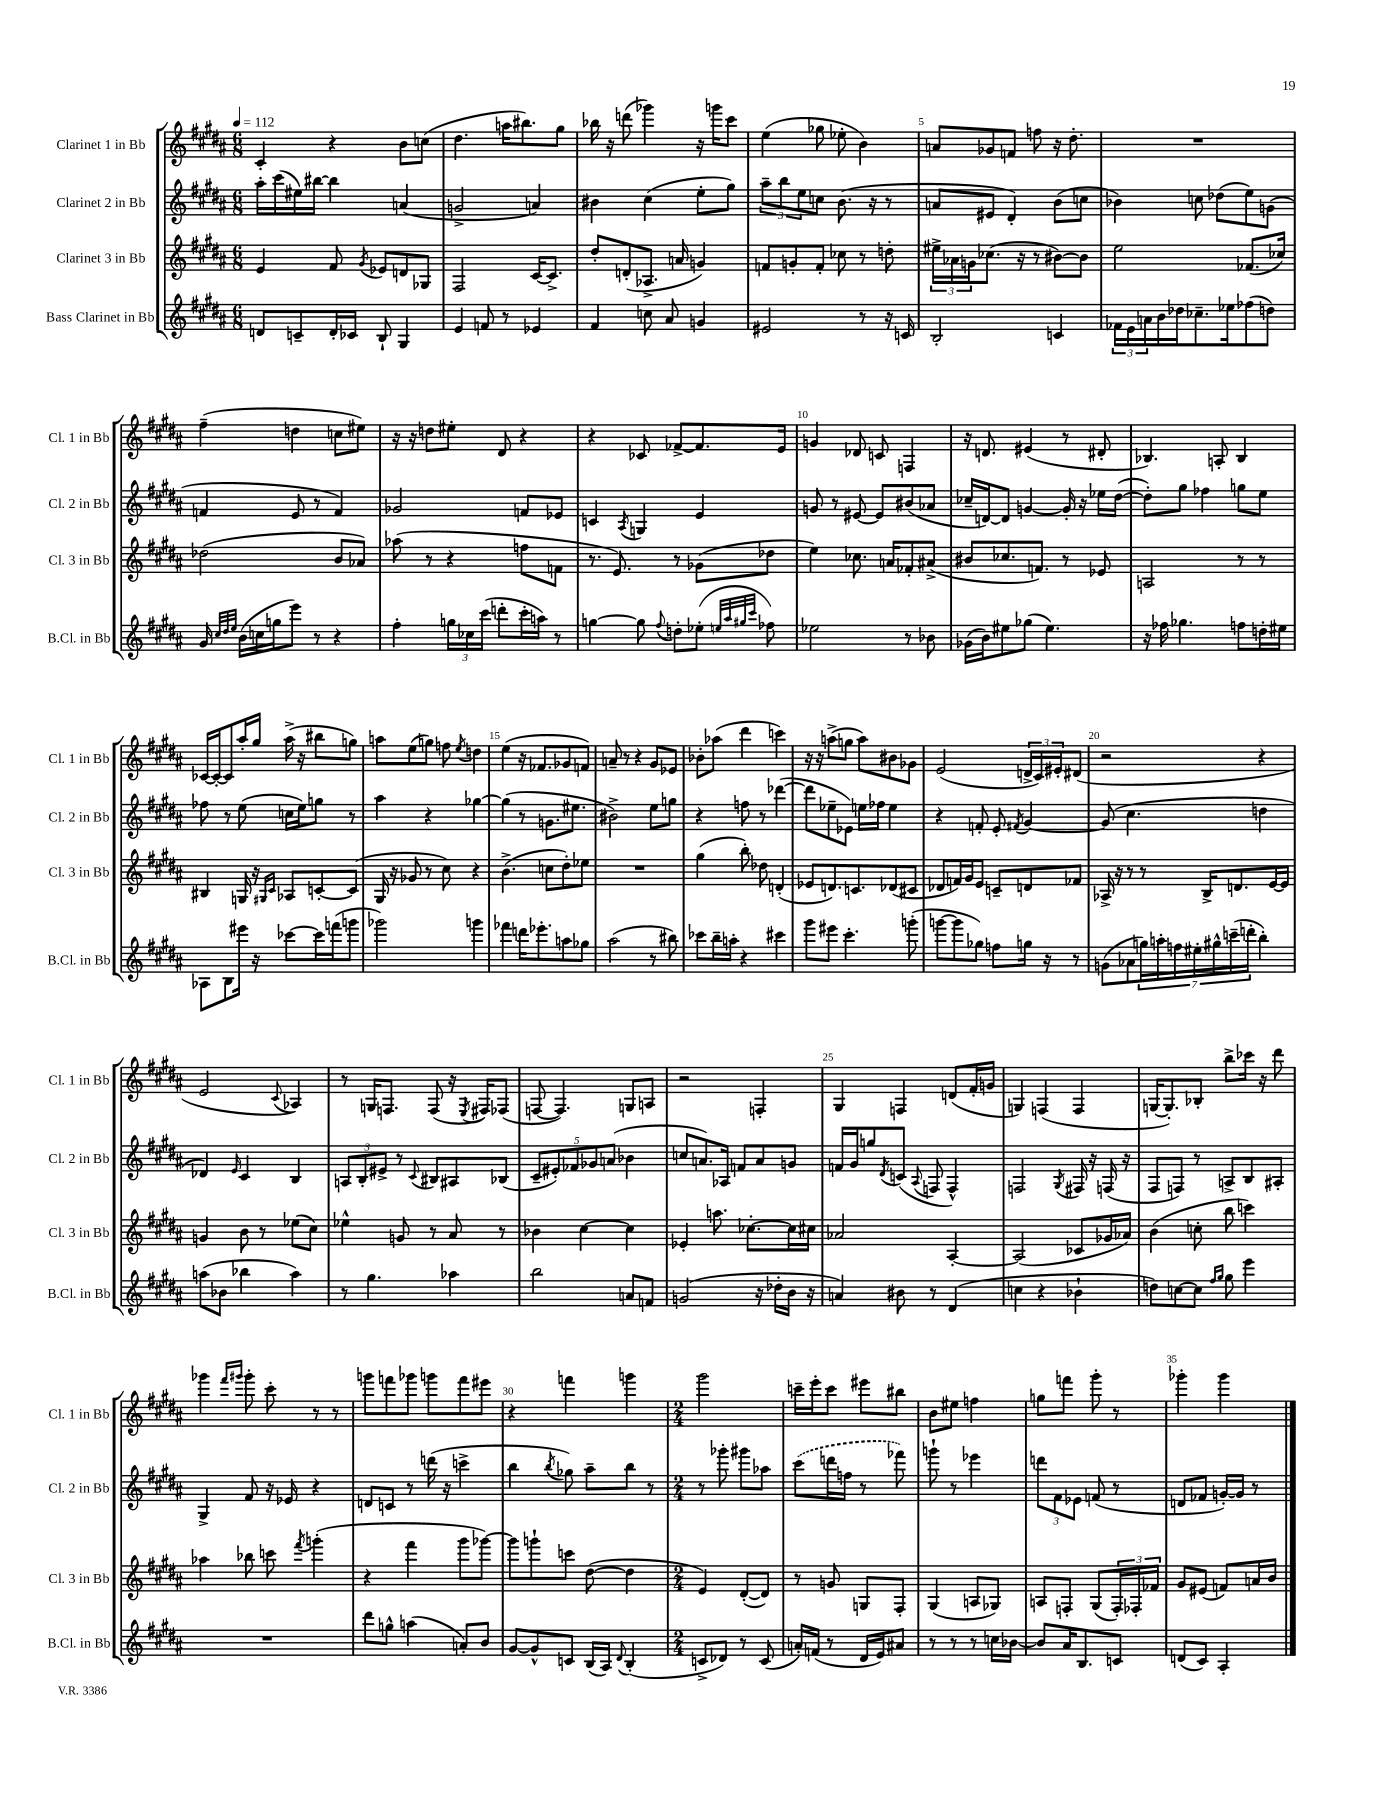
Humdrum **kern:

**kern	**kern	**kern	**kern
*part4	*part3	*part2	*part1
*staff4	*staff3	*staff2	*staff1
*I"Bass Clarinet in Bb	*I"Clarinet 3 in Bb	*I"Clarinet 2 in Bb	*I"Clarinet 1 in Bb
*I'B.Cl. in Bb	*I'Cl. 3 in Bb	*I'Cl. 2 in Bb	*I'Cl. 1 in Bb
*clefG2	*clefG2	*clefG2	*clefG2
*k[f#c#g#d#a#]	*k[f#c#g#d#a#]	*k[f#c#g#d#a#]	*k[f#c#g#d#a#]
*M6/8	*M6/8	*M6/8	*M6/8
*MM112	*MM112	*MM112	*MM112
=1	=1	=1	=1
8dn/L	4e/	16aa#'\LL	4c#'/
.	.	(16ccc#\	.
8cn~/	.	16ee#X\)	.
.	.	[16bb#X\JJ	.
16d'/L	8f#/	4bb#\]	4r
16c-X/JJ	.	.	.
.	8qg#/	.	.
8B`/	8e-X/L	.	.
4G#/	8dn/	(4an/	8b\L
.	8G-X/J	.	(8ccn\J
=2	=2	=2	=2
4e/	2F#/	2gn^/	4.dd#\
8fn/	.	.	.
8r	.	.	16aan\KL
.	.	.	8.bb#X\)
4e-X/	[16c#/KL	4an/)	.
.	8.c#^/J]	.	.
.	.	.	8gg#\J
=3	=3	=3	=3
4f#/	8dd#'/L	4b#X\	16bb-X\
.	.	.	16r
.	(8dn'/	.	(8dddn\
8ccn\	8.A-X^/J	(4cc#\	4ggg-X\)
8a#/	.	.	.
.	16an/	.	.
4gn/	4gn/)	8ee'\L	16r
.	.	.	16gggn\KL
.	.	8gg#\J)	8ccc#\J
=4	=4	=4	=4
2e#X/	8fn/L	12aa#~\L	(4ee\
.	.	12bb\	.
.	8gn'/	.	.
.	.	12ee\	.
.	8f'/J	8ccn\J	8gg-X\
.	8cc-X\	(8.b\	8ee-X'\
8r	8r	.	4b\)
.	.	16r	.
16r	8ddn'\	8r	.
16cn/	.	.	.
=5	=5	=5	=5
2B'/	24ee#X^\LL	8an/L	8an/L
.	24a-X\	.	.
.	24gn\J	.	.
.	(8.cc-X\J	8e#X/J	8g-X/
.	.	4d#'/)	8fn/J
.	16r	.	.
.	8r	.	8ffn\
4cn/	[8b#X\L)	(8b\L	16r
.	.	.	8.dd#'\
.	8b#\J]	8ccn\J	.
=6	=6	=6	=6
24f-X\LL	2ee\	4b-X\)	2.r
24e\	.	.	.
24an\	.	.	.
16b\	.	.	.
16dd-X\J	.	.	.
8.cc-X~\	.	8ccn\	.
.	.	(8dd-X\L	.
16ee-X\k	.	.	.
(8ff-X\	(8.f-X/L	8ee\)	.
8ddn\J)	.	(8gn\J	.
.	16cc-X/Jk)	.	.
!!LO:LB:g=z
=7	=7	=7	=7
16g#/	(2dd-X\	4fn/	(4ff#~\
32qqcc#/LLL	.	.	.
32qqdd#/	.	.	.
32qqee/JJJ	.	.	.
(16b\LL	.	.	.
16ccn\	.	.	.
16ggn\J	.	.	.
8eee\J)	.	8e/	4ddn\
8r	.	8r	.
4r	8b/L	4f/)	8ccn\L
.	8a-X/J)	.	8ee#X\J)
=8	=8	=8	=8
4ff#'\	(8aa-X\	2g-X/	16r
.	.	.	16r
.	8r	.	8ddn\L
24ggn\LL	4r	.	8ee#X'\J
24cc-X\	.	.	.
(24ccc#\JJ	.	.	.
8dddn'\L	.	.	8d#/
16ccc#'\L	8ffn\L	8fn/L	4r
16aan\JJ)	.	.	.
8r	8fn\J	8e-X/J	.
=9	=9	=9	=9
[4ggn\	8.r	4cn/	4r
.	8.e/)	.	.
.	.	8qA#/	.
8gg\]	.	4Gn/	8c-X/
8qqff#/	.	.	.
8ddn'\L	8r	.	[8f-X^/L
(8ee-X'\J	(8g-X\L	4e/	8.f-/]
32qqeen/LLL	.	.	.
32qqaa#/	.	.	.
32qqgg#X/	.	.	.
32qqccc#/JJJ	.	.	.
8ff-X\)	8dd-X\J	.	.
.	.	.	16e/Jk
=10	=10	=10	=10
2ee-X\	4ee\)	8gn/	4gn/
.	.	8r	.
.	8.cc-X\	[8e#X/	8d-X/
.	.	8e#/L]	8cn/
.	16an/KL	.	.
8r	8f-X'/	(8b#X/	4Fn/
8b-X\	(8a#X^/J	8a-X/J	.
=11	=11	=11	=11
(16g-X\LL	8b#X/L	16cc-X~/LL	16r
16b\J)	.	[16dn/J)	8.dn/
8ee#X\	8.cc-X/	8d/J]	.
(8gg-X\J	.	[4gn/	(4e#X/
.	8.fn/J)	.	.
4.ee#\)	.	.	.
.	8r	16g'/]	8r
.	.	16r	.
.	8e-X/	16ee-X\LL	8d#X'/
.	.	([16dd#\JJ	.
=12	=12	=12	=12
16r	2An/	8dd#'\L])	4.B-X/)
16ff-X\	.	.	.
4.gg-X\	.	8gg#\J	.
.	.	4ff-X\	.
.	.	.	8An'/
8ffn\L	8r	8ggn\L	4B-/
16ddn'\L	8r	8ee\J	.
16ee#X\JJ	.	.	.
!!LO:LB:g=z
=13	=13	=13	=13
8A-X\L	4B#X/	8ff-X\	[16c-X/LL
.	.	.	16c-'/J_
8B\	.	8r	8c-/]
16eee#X\Jk	16Gn/	(8ee\	16aa#'/L
16r	16r	.	16gg#/JJ
.	16qqG#X/LL	.	.
.	16qqc#/JJ	.	.
[8ccc-X\L	8A-X/L	16ccn\LL	(16aa#^\
.	.	16ee\J)	16r
16ccc-\L]	[8cn'/	8ggn\J	8bb#X\L
(16fffn\J	.	.	.
8gggn\J	(8c/J]	8r	8ggn\J)
=14	=14	=14	=14
2ggg-X\)	16G#/	4aa#\	8aan\L
.	16r	.	.
.	8g-X/	.	(8ee\
.	8r	4r	8ggn\J)
.	8cc#\)	.	8ffn\
.	.	.	8qee/
4gggn\	4r	[4gg-X\	4ddn\
=15	=15	=15	=15
4fff-X\	(4.b^\	(4gg-\]	(4ee\
16dddn\KL	.	8r	16r
8.eee-X'\	.	.	8.f-X/L
.	8ccn\L	8.gn\L	.
8aan\	8dd#'\)	.	8g-X/
.	.	8.ee#X\J	.
8gg-X\J	8ee-X\J	.	8fn/J)
=16	=16	=16	=16
(2aa#\	2.r	2b#X^\)	8an~/
.	.	.	8r
.	.	.	4r
8r	.	8ee\L	8g#/L
8bb#X\)	.	8ggn\J	8e-X/J
=17	=17	=17	=17
8ccc-X\L	(4gg#\	4r	8b-X'\L
16bb~\L	.	.	(8aa-X\J
16aan'\JJ	.	.	.
4r	8bb'\)	8ffn\	4ddd#\
.	8dd-X\	8r	.
4ccc#X\	(4dn'/	([4ddd-X\	4cccn\)
=18	=18	=18	=18
8ggg#\L	8e-X/L	8ddd-\L]	16r
.	.	.	16r
8eee#X\J	8.dn/)	8ee-X~\	(8aan^\L
4.ccc#'\	.	8e-X\J)	8ggn\J
.	8.cn/	.	.
.	.	16een\LL	8aa\L)
.	.	16ff-X\JJ	.
.	(8d-X/	4ee\	8b#X\
(8gggn'\	8c#X/J	.	8g-X\J
=19	=19	=19	=19
[8gggn\L	8d-X/L	4r	(2e/
8ggg\]	16fn/L)	.	.
.	16g#/J	.	.
8gg-X\J)	8e/J	8fn'/	.
8ffn\L	8cn~/L	8e'/	.
.	.	8qf#X/	.
16ggn\Jk	8dn/	[4g#/	24dn^/LL
.	.	.	24c#/)
16r	.	.	.
.	.	.	24e#X'/J
8r	8f-X/J	.	(8d#X/J
=20	=20	=20	=20
(8gn\L	16A-X^/	(8g#/]	2r
.	16r	.	.
8a-X\	8r	4.cc#\	.
28ggn\L)	8r	.	.
28aan'\	.	.	.
28ffn\	.	.	.
28ee#X'\	.	.	.
.	16B^/KL	.	.
28gg#X^^\	.	.	.
(28cccn~\	.	.	.
.	8.dn/	.	.
28dddn'\JJ	.	.	.
4bb'\)	.	4ddn\	4r
.	[16e/L	.	.
.	16e/JJ]	.	.
!!LO:LB:g=z
=21	=21	=21	=21
(8aan\L	4gn/	4d-X/)	2e/
8b-X\J	.	.	.
.	.	16qqe/	.
4bb-X\	8b\	4c#/	.
.	8r	.	.
.	.	.	8qqc#/
4aa\)	(8ee-X\L	4B/	4A-X/)
.	8cc#\J)	.	.
=22	=22	=22	=22
8r	4ee-X^^\	12An/L	8r
.	.	12B'/	.
4.gg#\	.	.	16Gn/KL
.	.	12e#X^/J	.
.	.	.	8.Fn/J
.	8gn/	8r	.
.	.	8qqc#/	.
.	8r	8B#X/L	(8F/
4aa-X\	8a#/	8A#X/	16r
.	.	.	8qE/
.	.	.	16F#X/KL)
.	8r	(8B-X/J	(8F-X/J
=23	=23	=23	=23
2bb\	4b-X\	10c#~/L	[8Fn/
.	.	10e#X'/)	.
.	.	.	4.F/])
.	.	10f-X/	.
.	[4cc#\	.	.
.	.	10g-X/	.
.	.	(10an/J	.
8an/L	4cc#\]	4b-X\	8Gn/L
8fn/J	.	.	8An/J
=24	=24	=24	=24
(2gn/	4e-X'/	8ccn/L	2r
.	.	8.an/)	.
.	8.aan\	.	.
.	.	16A-X/Jk	.
.	.	8fn/L	.
.	[8.cc-X'\L	.	.
16r	.	8a/	4Fn'/
16dd-X'\LL	.	.	.
16b\JJ	16cc-\L]	8gn/J	.
16r	16cc#X\JJ	.	.
=25	=25	=25	=25
4an/)	2a-X/	16fn/LL	4G#/
.	.	16g#/J	.
.	.	8ggn/	.
.	.	8qd#/	.
8b#X\	.	(8cn/J	4Fn/
.	.	8qqA#/	.
8r	.	8Fn/	.
(4d#/	[4A#'/	4F^^/)	(8dn/L
.	.	.	16f#'/L
.	.	.	16gn/JJ
=26	=26	=26	=26
4ccn\	(2A#/]	2Fn/	4Gn/)
4r	.	.	(4Fn/
.	.	8qG#/	.
4b-X`\	8c-X/L	16F#X/	4F/
.	.	16r	.
.	16g-X/L	(16Fn/	.
.	16a-X/JJ)	16r	.
=27	=27	=27	=27
8ddn\L)	(4b\	8F#/L	[16Gn/KL
.	.	.	8.G'/])
[8ccn\	.	8Fn/J)	.
8cc\J]	8ccn'\	8r	8B-X'/J
16qqff#/LL	.	.	.
16qqgg#/JJ	.	.	.
8gg#\	8bb\	8An^/L	8bb^\L
4eee\	4cccn\)	8B/	16ccc-X\Jk
.	.	.	16r
.	.	8A#X'/J	8ddd#\
!!LO:LB:g=z
=28	=28	=28	=28
2.r	4aa-X\	4G#^/	4ggg-X\
.	.	.	16qqfff#/LL
.	.	.	16qqggg#X/JJ
.	8bb-X\	8f#/	8ggg#'\
.	8cccn\	16r	8ccc#'\
.	.	16e-X/	.
.	8qfff#/	.	.
.	(4gggn'\	4r	8r
.	.	.	8r
=29	=29	=29	=29
8ddd#\L	4r	8dn/L	8gggn\L
8ggn^^\J	.	8cn/J	8fffn\
(4aan\	4fff#\	8r	8ggg-X\J
.	.	(16dddn\	8gggn\L
.	.	16r	.
8an'/L)	8ggg#\L	4cccn^\	8fff\
8b/J	[8ggg-X\J)	.	8eee#X\J
=30	=30	=30	=30
[8g#/L	8ggg-\L]	4bb\	4r
8g#^^/]	8gggn`\	.	.
.	.	8qbb/	.
8cn/J	8cccn\J	8gg-X\)	4fffn\
(16B/LL	([8dd#\	8aa#~\L	.
16A#/JJ)	.	.	.
8qqd#/	.	.	.
(4B'/	4dd#\]	8bb\J	4gggn\
.	.	8r	.
=31	=31	=31	=31
*M2/4	*M2/4	*M2/4	*M2/4
8cn^/L	4e/)	8r	2ggg#\
8d-X/J)	.	8ggg-X'\	.
8r	([8d#'/L	8ggg#X\L	.
(8c/	8d#/J])	8aa-X\J	.
=32	=32	=32	=32
16an'/LL)	8r	(8ccc#\L	16cccn~\LL
(16fn/JJ	.	.	16eee'\J
8r	8gn/	16dddn\L	8ccc\J
.	.	16ffn\JJ	.
16d#/LL	8Gn/L	8r	8eee#X\L
16e/J)	.	.	.
8a#X/J	8F#'/J	8fff-X\)	8bb#X\J
=33	=33	=33	=33
8r	(4G#/	8gggn`\	8b\L
8r	.	8r	8ee#X\J
8r	8An/L	4eee-X\	4ffn\
16ccn\LL	8G-X/J)	.	.
[16b-X\JJ	.	.	.
=34	=34	=34	=34
8b-/L]	8An/L	12dddn\L	8ggn\L
.	.	12f#\	.
16a#/K	8Fn'/J	.	8fffn\J
.	.	12e-X\J	.
8.B/	.	.	.
.	(8G#/L	(8fn/	8ggg#'\
8cn/J	24F'/L)	8r	8r
.	24F-X'/	.	.
.	24f-X/JJ	.	.
=35	=35	=35	=35
(8dn/L	8g#/L	8dn/L	4ggg-X'\
8c#/J)	(8e#X/J	8f-X/J	.
4A#'/	8fn/L)	[16gn'/LL)	4ggg-\
.	.	16g/JJ]	.
.	16an/L	8r	.
.	16b/JJ	.	.
==	==	==	==
*-	*-	*-	*-
